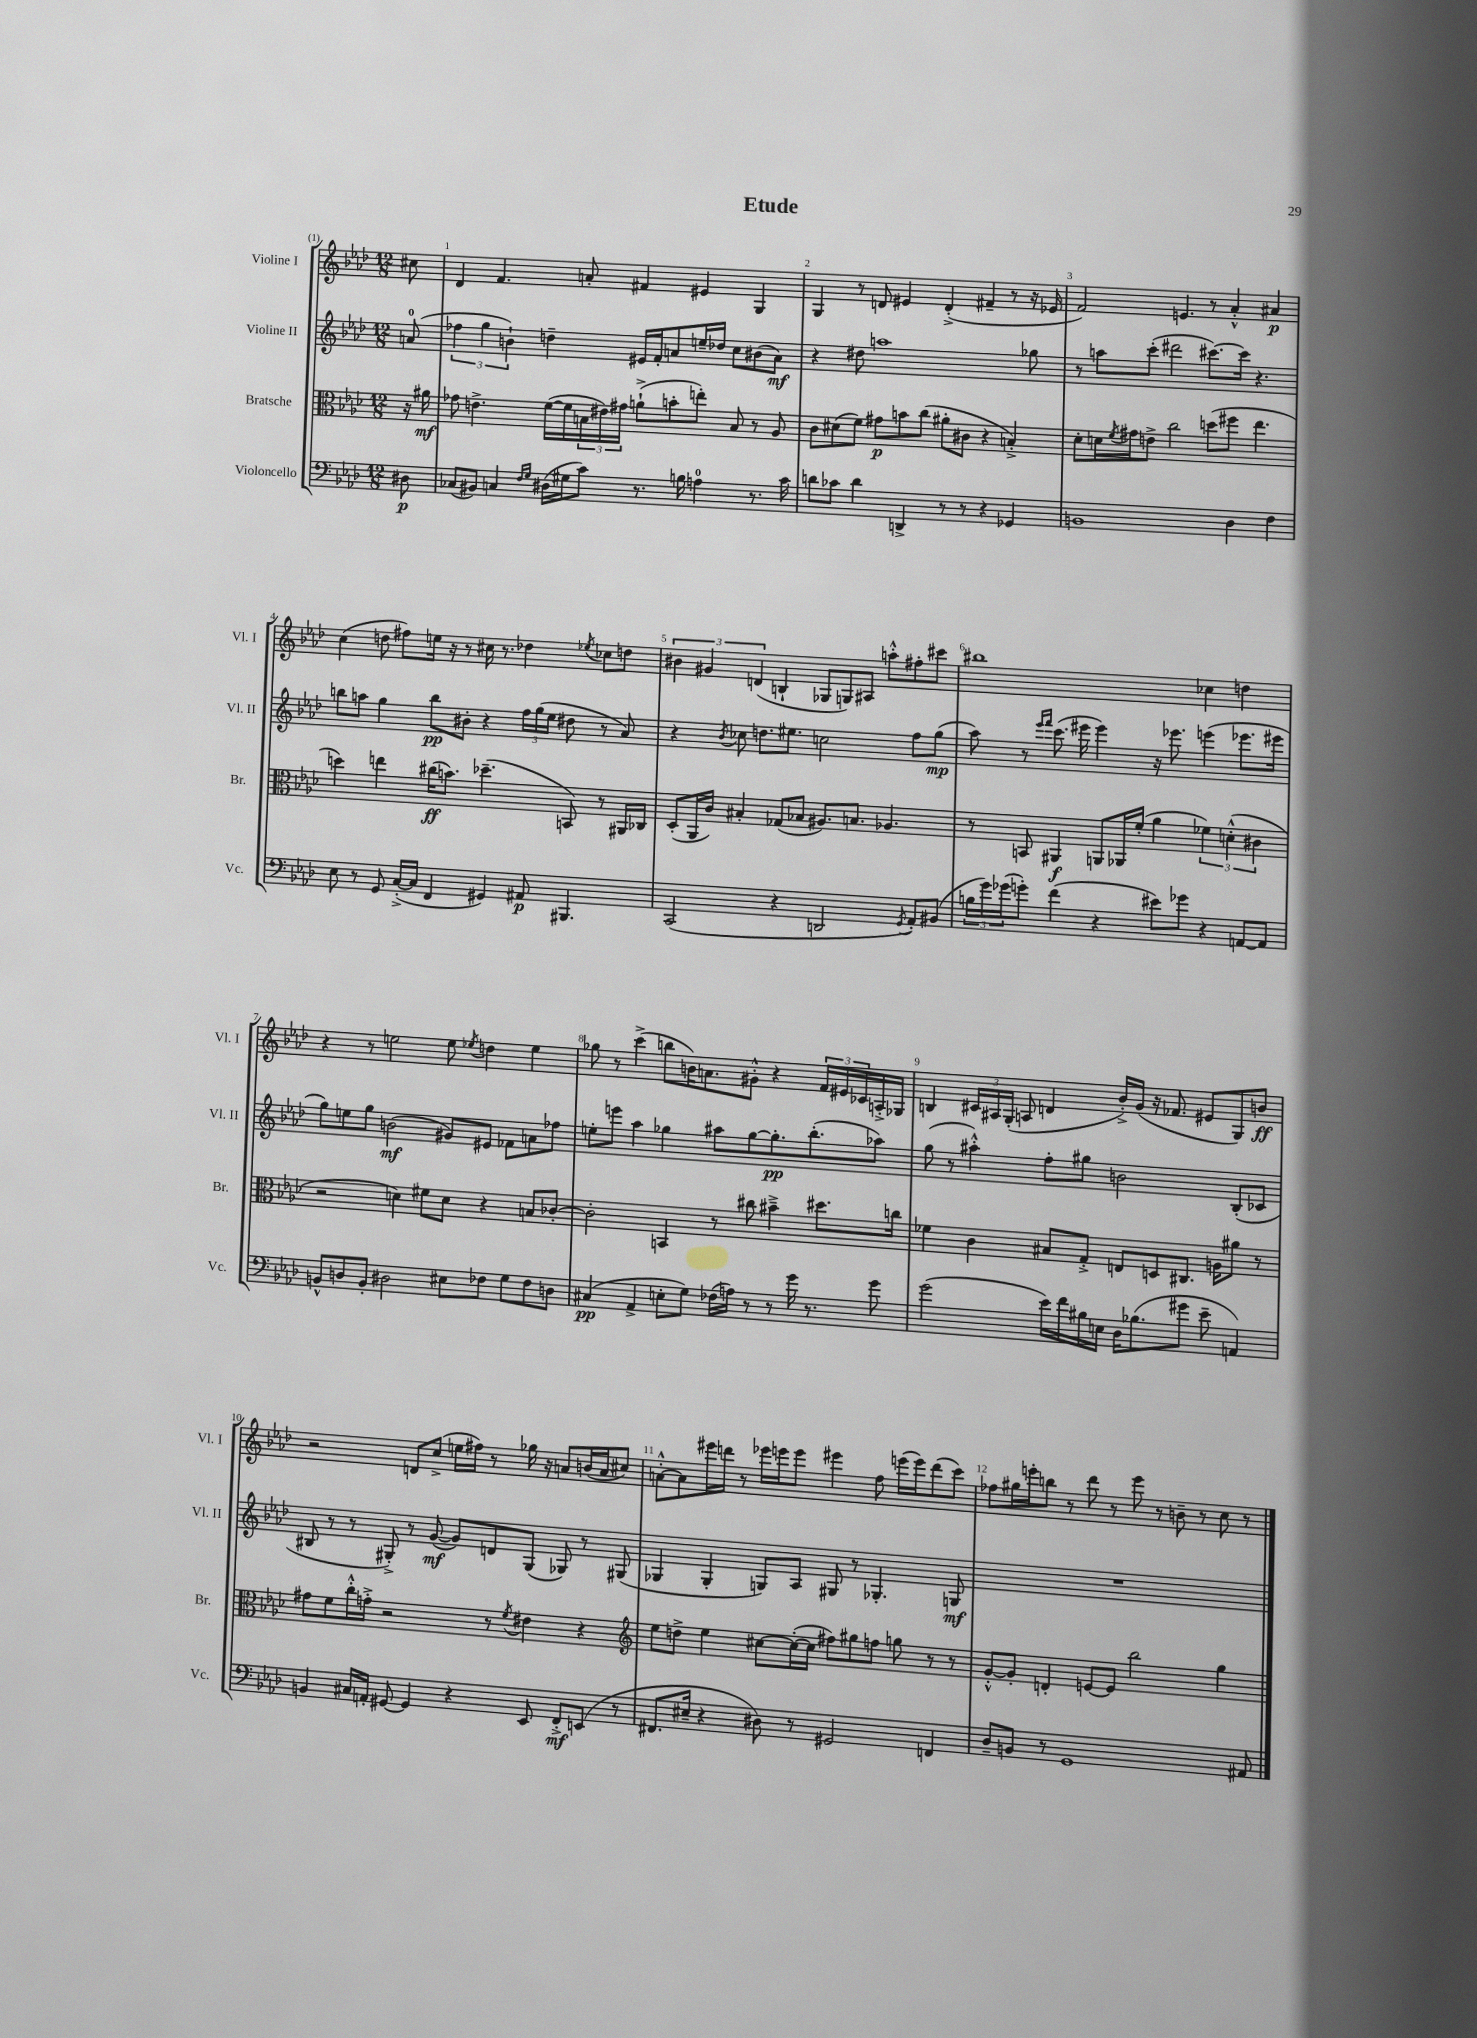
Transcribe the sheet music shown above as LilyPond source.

\header { title = "Etude" }
<<
\new StaffGroup <<
\new Staff = "s0" \with { instrumentName = "Violine I" shortInstrumentName = "Vl. I" } {
    \clef treble \key aes \major \numericTimeSignature \time 12/8 \partial 8
    cis''8 |
    des'4 f'4. a'8-. fis'4 eis'4 g4 |
    g4 r8 d'8 eis'4 d'4-.->( fis'4-- r8 r16 ees'16 |
    f'2) e'4. r8 aes'4-.-^ ais'4\p |
    c''4( d''8 fis''8) e''16 r16 r8 cis''16 r8. des''4 \acciaccatura { ees''8 } ces''8 d''8 |
    \tuplet 3/2 { bis'4 gis'4 d'4( } b4-! ges8 g8) ais8 a''8-.-^ fis''8-. cis'''8 |
    bis''1 ces''4 d''4 |
    r4 r8 e''2 e''8 \acciaccatura { ees''8 } d''4 ees''4 |
    ges''8 r8 c'''4->( b''8 b'16) a'8. gis'8-.-^ r4 \tuplet 3/2 { f'16 eis'16 ces'16 } a16-.-> ges16 |
    b4 \tuplet 3/2 { cis'16 ais16 g16-.( } a8 d'4 bes'16-.->) g'16( r16 fes'8. eis'8 g8) b'8\ff |
    r2 d'8 c''8->( e''16 fis''16) r8 ges''16 r16 a'8 b'16( a'16 cis''8) |
    a'8~-.-^ a'8 eis'''16 d'''16 r8 ees'''16 e'''16 e'''8 eis'''4 f''8 e'''16( e'''16) d'''8( c'''8) |
    fes''8 gis''16 e'''16-. b''8 r8 des'''8 r8 e'''8 r8 b'8-- r8 c''8 r8 \bar "|." |
}
\new Staff = "s1" \with { instrumentName = "Violine II" shortInstrumentName = "Vl. II" } {
    \clef treble \key aes \major \numericTimeSignature \time 12/8 \partial 8
    a'8-0( |
    \tuplet 3/2 { fes''4 g''4 b'4-!) } d''4-- eis'16 f'16-. a'8 e''16-- des''16 c''8 bis'8( a'8\mf) |
    r4 dis''8 a''1 ges''8 |
    r8 a''8 c'''8-.( dis'''2 cis'''8.~) cis'''16 r4. |
    b''8 a''8 g''4 b''8\pp bis'8-. r4 \tuplet 3/2 { f''16 g''16( ees''16 } dis''8 r8 aes'8) |
    r4 \acciaccatura { bes'8 } ces''8 d''8. eis''8. c''2 f''8 g''8\mp( |
    aes''8) r8 \grace { ees'''16 f'''16 } c'''8.( eis'''16 eis'''4) r16 ees'''8. e'''4( ees'''8. eis'''16 |
    g''8) e''8 g''8 b'2\mf( gis'8) eis'8 fes'8 a'8 fes''8 |
    e''8-. e'''8 aes''4 ges''4 ais''8 ges''8~ ges''8.-.\pp bes''8.-.( aes''8) |
    g''8( r8 ais''4-.-^) f''8-. gis''8 b'2 bes8-.( ces'8 |
    bis8 r8 r8 gis8-.->) r8 g'8~\mf( g'8) d'8 gis8( ges8) r8 gis8( |
    ges4 ges4-. g8) aes8 gis8 r8 ges4.-. g8\mf |
    R1. \bar "|." |
}
\new Staff = "s2" \with { instrumentName = "Bratsche" shortInstrumentName = "Br." } {
    \clef alto \key aes \major \numericTimeSignature \time 12/8 \partial 8
    r16 ais'16\mf |
    ges'8 e'4.-> f'16~( f'16 \tuplet 3/2 { b16 eis'16) gis'16 } a'8-!->( b'8-. e''8-.) b8 r8 aes8 |
    c'8 dis'8( f'8) gis'8\p b'8 c''8( ais'8-. cis'8 r4 b4-.->) |
    des'8-. d'16 \acciaccatura { f'8 } gis'16 e'8-> c''2 d''8( fis''8 ees''4. |
    d''4) e''4 cis''16\ff( b'8.) des''4.--( b,8) r8 ais,16 ces16 |
    des8-.( aes,16 c'16) bis4-. ges8( bes8 ais8.) b8. aes4. |
    r8 b,8 ais,4\f a,8 aes,16 f'16-.( aes'4 \tuplet 3/2 { fes'4) d'4-.-^( cis'4 } |
    r2 d'4) fis'8 d'8 r4 b8 ces'8~-. |
    ces'2-. b,4 r8 cis''8 bis'4---> dis''8. c''16 |
    fes'4 c'4 bis8 g8-.-> e8 d8 cis8. a16 ais'8 r8 |
    gis'8 f'8 c''16-.-^ g'16-.-> r2 r8 \acciaccatura { f'8 } eis'4 r4 |
    \clef treble ees''8 d''8-> ees''4 cis''8~ cis''16~-.( cis''16 fis''8) gis''8 f''8 g''8 r8 r8 |
    g'8~-.-^ g'8-. d'4-. e'8~ e'8 bes''2 g''4 \bar "|." |
}
\new Staff = "s3" \with { instrumentName = "Violoncello" shortInstrumentName = "Vc." } {
    \clef bass \key aes \major \numericTimeSignature \time 12/8 \partial 8
    dis8\p |
    ces8( bis,8) c4 \grace { f16 g16 } dis16( gis16 c'8) r8. b16 a4-0 r8. c'16 |
    d'8 ces'8 d'4 d,4-> r8 r8 r4 ges,4 |
    b,1 des4 f4 |
    ees8 r8 g,8 c16~-.->( c16 f,4 gis,4) ais,8\p bis,,4. |
    c,2( r4 d,2 \acciaccatura { g,8 } aes,8-.) bis,8( |
    \tuplet 3/2 { b16 g'16) ges'16( } g'8-.) f'4( r4 eis'8) ges'8 r4 a,8~ a,8 |
    b,8-^ d8 b,8-. dis2 eis8 fes8 g8 fes8 d8 |
    cis4\pp( aes,4-> e8-. g8) fes16( a16) r8 r8 g'16 r8. g'8 |
    g'2( ees'16) f'16 bis16 e16 des16 bes8.( gis'8 ees'8-- a,4) |
    b,4 cis16 a,16-. gis,8~ gis,4 r4 ees,8 f,8-.->\mf e,8( r8 |
    fis,8. eis16-- r4 dis8) r8 gis,2 f,4 |
    des8-- b,8 r8 g,1 ais,8 \bar "|." |
}
>>
>>
\layout { \context { \Score \override BarNumber.break-visibility = ##(#f #t #t) barNumberVisibility = #all-bar-numbers-visible } }
